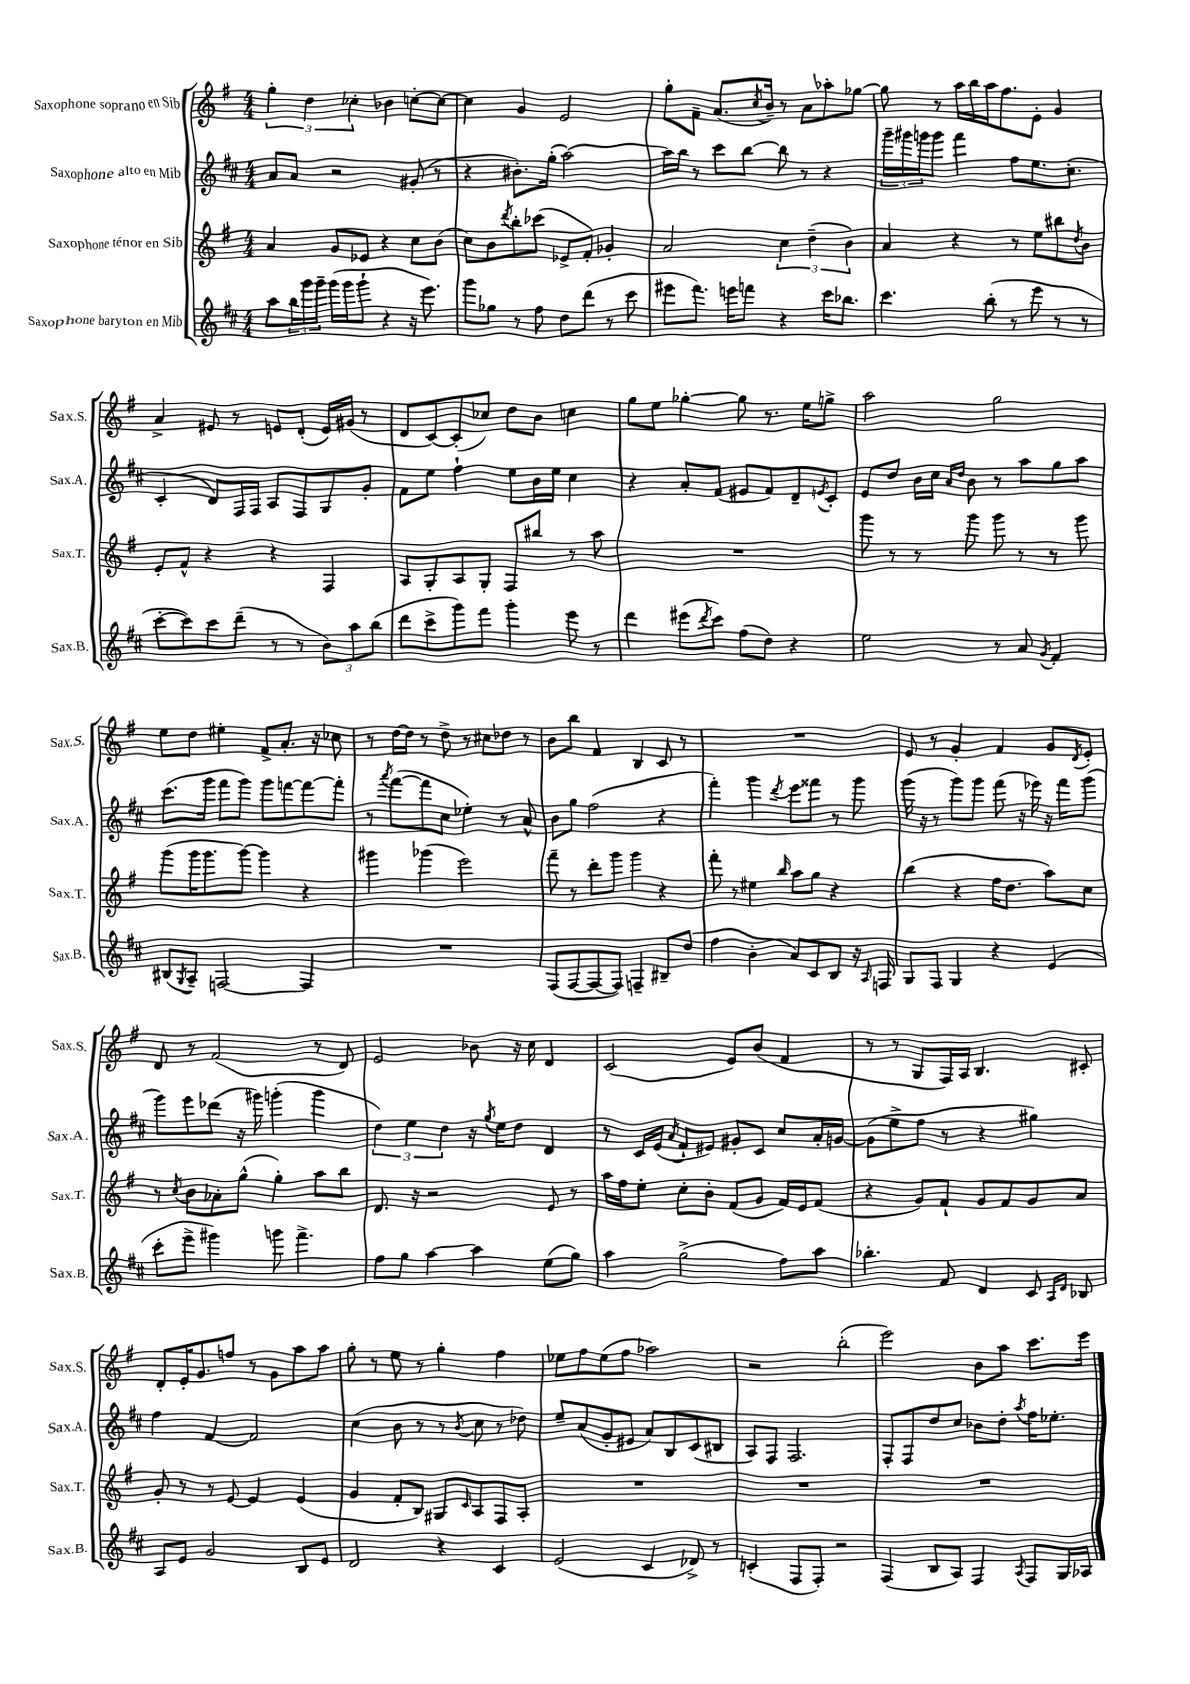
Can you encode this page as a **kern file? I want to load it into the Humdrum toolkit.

**kern	**kern	**kern	**kern
*part4	*part3	*part2	*part1
*staff4	*staff3	*staff2	*staff1
*I"Saxophone baryton en Mib	*I"Saxophone ténor en Sib	*I"Saxophone alto en Mib	*I"Saxophone soprano en Sib
*I'Sax.B.	*I'Sax.T.	*I'Sax.A.	*I'Sax.S.
*clefG2	*clefG2	*clefG2	*clefG2
*k[f#c#]	*k[f#]	*k[f#c#]	*k[f#]
*M4/4	*M4/4	*M4/4	*M4/4
=1	=1	=1	=1
8aa\L	4a/	8a/L	6gg'\
24bb\L	.	8a/J	.
24ggg\	.	.	6dd\
24ggg~\JJ	.	.	.
(16ggg\LL	8g/L	2r	.
16ggg\J	.	.	.
.	.	.	6cc-X'\
8ggg`\J	8e-X/J	.	.
4r	4r	.	4b-X\
16r	8cc\L	(8g#X'/	[8ccn'\L
8.eee\)	.	.	.
.	(8b\J	8r	8cc\J_
=2	=2	=2	=2
8ggg\L	8cc\L)	4r	4cc\]
8gg-X\J	8b\	.	.
.	8qddd/	.	.
8r	8bb'\	8.b#X'\L)	4g/
8ff#\	(8ccc-X\J	.	.
.	.	(16gg'\Jk	.
8dd\L	8e-X^/L	[2aa\)	2e/
(8ddd\J	8f#'/J)	.	.
8r	4g-X'/	.	.
8ccc#\	.	.	.
=3	=3	=3	=3
8eee#X\L	2a/	16aa\LL]	8gg'\L
.	.	16bb\JJ	.
8.fff#\J)	.	8r	8f#~\J
.	.	8ccc#\L	(8.a/L
16eeen\KL	.	.	.
8fffn\J	.	[8bb\J	.
.	.	.	8qcc/
.	.	.	16b~/Jk)
4r	6cc\	8bb\]	8r
.	.	8r	8a\L
.	(6dd~\	.	.
16ccc#\KL	.	4r	8aa-X'\
8.bb-X\J	.	.	.
.	6b\)	.	.
.	.	.	[8gg-X\J
=4	=4	=4	=4
4.ccc#\	4a/	24ggg~\LL	8gg-\]
.	.	24ggg#X\	.
.	.	24gggn\J	.
.	.	8ggg\J	8r
.	4r	4fff#\	16aa\LL
.	.	.	16bb\
(8bb'\	.	.	16aa\J
.	.	.	8.ff#\
8r	8r	8ff#\L	.
8eee\	8ee\L	8.ee\	8e'\J
8r	8bb#X\	.	4g/
.	.	(8.cc#'\J	.
.	8qdd/	.	.
8r	8b\J	.	.
!!LO:LB:g=z
=5	=5	=5	=5
[8ccc#'\L	8e'/L	4c#'/	4a^/
8ccc#\])	8f#^^/J	.	.
8ccc#\	4r	8d/L)	8e#X/
(8ddd~\J	.	16F#/L	8r
.	.	16F#/JJ	.
8r	4r	8A/L	8en/L
8r	.	8F#/	(8d'/J
12b\L)	4F#/	8G/	16e/LL)
.	.	.	(16g#X/JJ
12aa\	.	.	.
.	.	8g'/J	8r
(12bb\J	.	.	.
=6	=6	=6	=6
8ddd\L	8A/L	8f#\L	8d/L
8ccc#^\	8G'/	8ee\J	[8c/)
8ggg\)	8A/	4ff#`\	(8c'/]
8fff#\J	8G'/J	.	8cc-X/J)
4ggg'\	8F#/L	8ee\L	8dd\L
.	8bb#X/J	16b\L	8b\J
.	.	16ee\JJ	.
8eee\	8r	4cc#\	4ccn\
8r	8aa\	.	.
=7	=7	=7	=7
4ddd\	1r	4r	8gg\L
.	.	.	8ee\J
(8eee#X\L	.	8a'/L	[4gg-X'\
8qddd/	.	.	.
8ccc#\J)	.	(8f#/J	.
(8ff#\L	.	8e#X/L	8gg-\]
8dd\J)	.	8f#/)	8.r
4r	.	8d~/	.
.	.	.	16ee\KL
.	.	8qen/	.
.	.	8c#'/J	8ggn^\J
=8	=8	=8	=8
2ee\	8ggg\	8e/L	2aa\
.	8r	8dd/J	.
.	8r	16b\LL	.
.	.	16cc#\JJ	.
.	.	16qqa/LL	.
.	.	16qqdd/JJ	.
.	8ggg\	8b\	.
8r	8ggg\	8r	2gg\
8a/	8r	8aa\L	.
8qg/	.	.	.
4f#'/	8r	8gg\	.
.	8ggg\	8aa\J	.
!!LO:LB:g=z
=9	=9	=9	=9
(8B#X/L	(8ggg\L	(8.ccc#\L	8ee\L
8qG/	.	.	.
8A~/J)	16ggg\K	.	8dd\J
.	8.ggg\	16ggg\Jk	.
[2Fn/	.	8fff#\L	4ee#X'\
.	[8ggg\J)	8ggg\J)	.
.	4ggg\]	8ggg\L	8f#^/L
.	.	[8fffn\	8.a'/J
4F/]	4r	8fff\_	.
.	.	.	16r
.	.	8fff'\J]	8cc-X\
=10	=10	=10	=10
1r	4ggg#X\	8r	8r
.	.	8qaaa/	.
.	.	([8fff#\L	[16dd\LL
.	.	.	16dd\JJ]
.	(4ggg-X\	8fff#\]	8r
.	.	8cc#\J	8dd^\
.	2eee\)	4ee-X'\)	8r
.	.	.	8cc#X\L
.	.	8r	8dd-X\J
.	.	8a^^/	8r
=11	=11	=11	=11
(8F#/L	8fff#~\	8b\L	8b\L
[8F#/	8r	8gg\J	8bb\J
8F#/_	8ddd'\L	(2ff#\	4f#/
8F#/J])	8ggg\J	.	.
4Fn~/	4ggg\	.	4B/
8B#X~/L	4r	4r	8c/
(8dd/J	.	.	8r
=12	=12	=12	=12
4ff#\	8fff#'\	4fff#'\)	1r
.	8r	.	.
4b'\	4ee#X\	4ggg\	.
.	16qqbb/	8qddd/	.
8a/L)	8aa\L	8eee\L	.
8c#/	8gg\J	8fff##X\J	.
8B/J	4r	8r	.
16r	.	8ggg\	.
16qqA/	.	.	.
16Fn/	.	.	.
=13	=13	=13	=13
8G/L	(4bb\	(16ggg\	8e/
.	.	16r	.
8F#/J	.	8r	8r
4G/	4r	8ggg\L)	4g'/
.	.	8ggg\J	.
4r	16ff#\KL	(8fff#\	4f#/
.	8.dd\J	.	.
.	.	16r	.
.	.	16eee-X\)	.
(4e/	8aa\L)	16r	8g/L
.	.	16fff#\KL	.
.	.	.	8qd/
.	8cc\J	(8ggg\J	8e'/J
!!LO:LB:g=z
=14	=14	=14	=14
8ccc#'\L	8r	8ggg\L)	8d/
.	8qcc/	.	.
8eee^\J	8b\L	8eee\	8r
4ggg#X\)	8a-X'\	(8ddd-X\J	(2f#/
.	(8gg^^\J	16r	.
.	.	16ggg#X\)	.
8gggn\	4gg'\)	(4gggn'\	.
4.fff#^\	.	.	.
.	8aa\L	4ggg\	8r
.	8bb\J	.	8d/)
=15	=15	=15	=15
8ff#\L	8.d/	6dd\)	2e/
8gg\J	.	.	.
.	.	6ee\	.
.	16r	.	.
[4aa\	2r	.	.
.	.	6dd\	.
4aa\]	.	16r	8b-X\
.	.	8qgg/	.
.	.	16ee\KL	.
.	.	8dd\J	16r
.	.	.	16cc\
(8ee\L	8e/	4d/	4d/
8gg\J)	8r	.	.
=16	=16	=16	=16
4aa\	16aa\LL	8r	(2c/
.	16ff#\J	.	.
.	8ee'\J	16c#/LL	.
.	.	(16e/JJ	.
.	.	8qa/	.
(2gg^\	8cc'\L	8f#`/L	.
.	8b'\J	8e#X/J)	.
.	(8f#/L	8g#X'/L	8e/L)
.	8g/J	8c#/J	(8b/J
8ff#\L)	16f#/LL)	8cc#/L	4f#/
.	16e/J	.	.
8aa\J	(8f#/J	16a'/L	.
.	.	[16gn/JJ	.
=17	=17	=17	=17
4.bb-X'\	4r	(8g\L]	8r
.	.	8ee^\	8r
.	8g/L)	8ff#\J	8G/L
8f#/	8f#`/J	8r	16F#/L)
.	.	.	16A/JJ
4d/	8g/L	4r	4.B/
.	8f#/	.	.
8c#/	8g/	4gg#X\)	.
16qqA/LL	.	.	.
16qqd/JJ	.	.	.
8B-X/	8a/J	.	8c#X'/
!!LO:LB:g=z
=18	=18	=18	=18
8A/L	8g'/	4ff#\	8d'/L
8e/J	8r	.	16e'/K
.	.	.	8.g/
2g/	8r	[4f#/	.
.	[8e/	.	8ffn/J
.	4e/]	2f#/]	8r
.	.	.	8g\L
8B/L	(4e/	.	8aa\
8e/J	.	.	8aa\J
=19	=19	=19	=19
2d/	4g/	(4cc#\	8gg'\
.	.	.	8r
.	8f#'/L	8b\	8ee\
.	8B/J)	8r	8r
4r	8G#X/L	8r	4gg'\
.	16qqc/	8qb/	.
.	8A/	8cc#\	.
4c#/	8F#/	8r	4ff#\
.	8A'/J	8dd-X\)	.
=20	=20	=20	=20
(2e/	1r	8ee~/L	8ee-X\L
.	.	(8a/	8ff#\
.	.	8g'/	(8ee-\
.	.	8e#X/J	8ff#\J
4c#/	.	8a/L)	2aa-X\)
.	.	8B/	.
8d-X^/)	.	(8c#/	.
8r	.	8B#X/J	.
=21	=21	=21	=21
(4cn'/	1r	8A/L)	2r
.	.	8F#/J	.
8F#/L	.	2.F#/	.
8F#'/J)	.	.	.
2r	.	.	(2bb'\
=22	=22	=22	=22
(4F#/	1r	8F#'/L	2eee\)
.	.	8F#/	.
8B/L	.	8dd/	.
8A/J)	.	8cc#/J	.
4F#/	.	8b-X\L	8b\L
.	.	8dd'\J	8aa\J
8qA/	.	8qaa/	.
8F#/L	.	16ff#\KL	8.ccc\L
.	.	8.ee-X'\J	.
16G/L	.	.	.
16A-X/JJ	.	.	16eee\Jk
==	==	==	==
*-	*-	*-	*-
